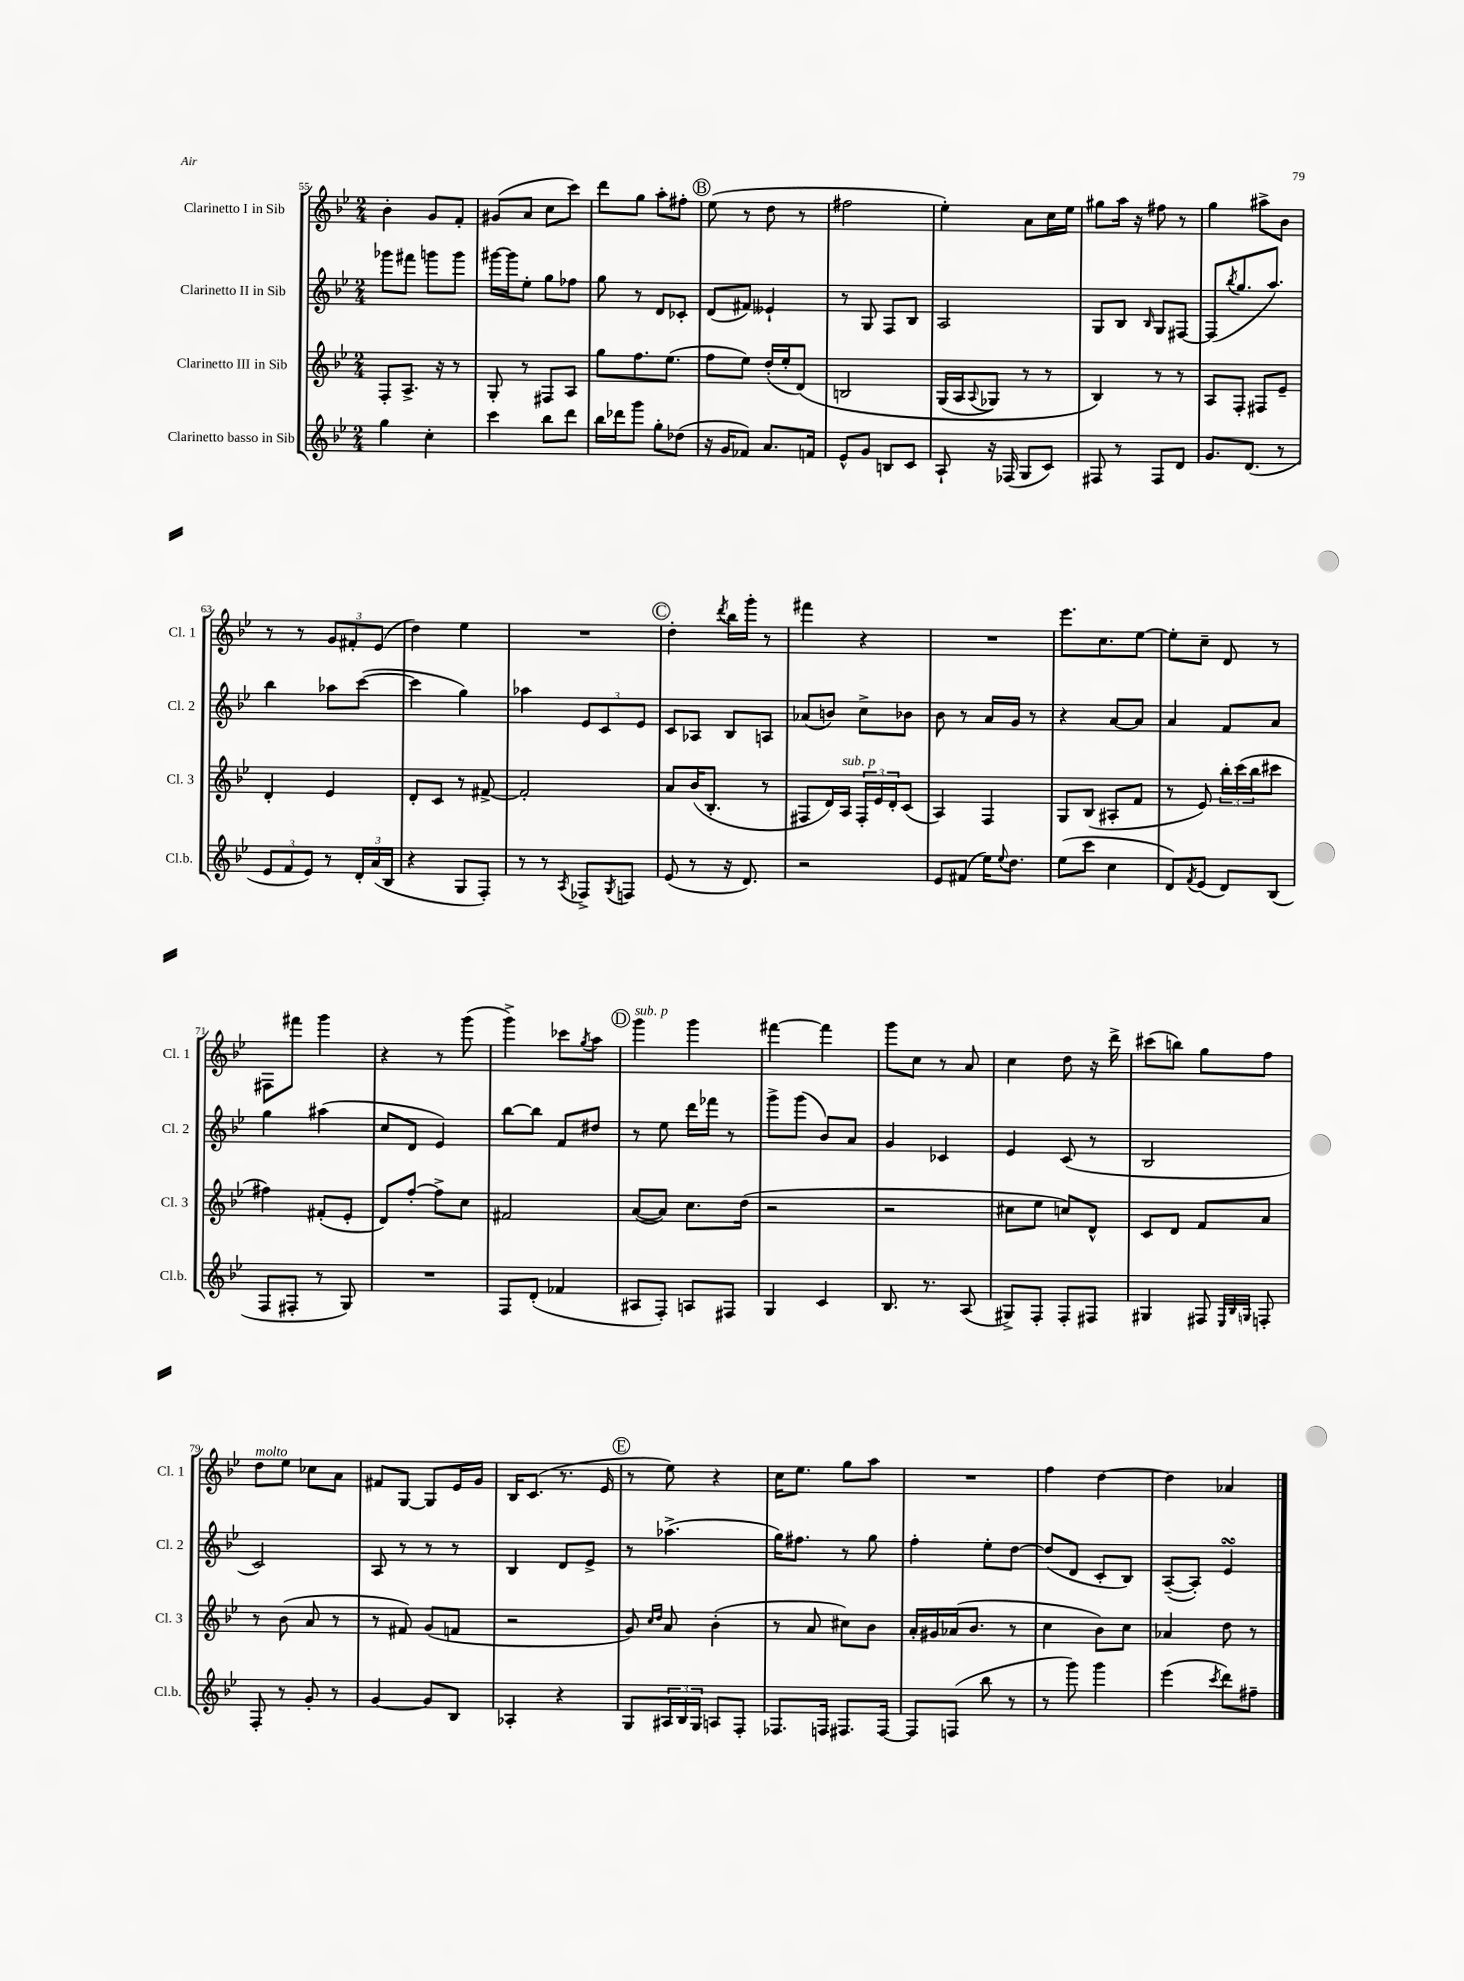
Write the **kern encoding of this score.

**kern	**kern	**kern	**kern
*staff4	*staff3	*staff2	*staff1
*clefG2	*clefG2	*clefG2	*clefG2
*k[b-e-]	*k[b-e-]	*k[b-e-]	*k[b-e-]
*M2/4	*M2/4	*M2/4	*M2/4
4gg	8F'	8ggg-	4b-'
.	8.A^	8fff#	.
4cc'	.	8ggg	8g
.	16r	.	.
.	8r	8ggg	8f'
=	=	=	=
4ccc	8G'	[16ggg#	(8g#
.	.	16ggg#]	.
.	8r	8ee-'	8a
8bb-	8F#	8gg	8cc
8ddd	8A	8ff-	8ccc)
=	=	=	=
16bb-	8gg	8gg	8ddd
16ddd-	.	.	.
8ggg	8.ff	8r	8gg
8gg'	.	8d	8aa'
.	(8.ee-	.	.
(8dd-	.	8c-'	8ff#'
=	=	=	=
16r	8ff	(8d	(8ee-
16g	.	.	.
8f-)	8ee-)	8f#)	8r
8.a	(16dd'	4e--`	8dd
.	16ee-'	.	.
.	&(8d)	.	8r
16f	.	.	.
=	=	=	=
8e-^^	2B	8r	2ff#
8g	.	8G	.
8B	.	8F	.
8c	.	8B-	.
=	=	=	=
8A`	(16G	2A	4ee-')
.	16A	.	.
.	8qqA	.	.
16r	8G-)	.	.
(16F-	.	.	.
8G	8r	.	8a
8c)	8r	.	16cc
.	.	.	16ee-
=	=	=	=
8F#	4B-&)	8G	8gg#
8r	.	8B-	16aa
.	.	.	16r
.	.	16qqB-	.
8F#	8r	8G	8ff#
8d	8r	[8F#	8r
=	=	=	=
8.g	8A	(8F#]	4gg
.	.	8qbb-	.
.	8F'	8.gg	.
(8.d	.	.	.
.	8F#	.	8aa#^
.	.	8.aa)	.
8r	8e-~	.	8b-
=	=	=	=
12e-	4d'	4bb-	8r
12f	.	.	.
.	.	.	8r
12e-)	.	.	.
8r	4e-	8aa-	12g
.	.	.	12f#'
24d'	.	([8ccc	.
(24a	.	.	(12e-
24B-	.	.	.
=	=	=	=
4r	8d'	4ccc]	4dd)
.	8c	.	.
8G	8r	4gg)	4ee-
8F')	[8f#^	.	.
=	=	=	=
8r	2f#']	4aa-	2r
8r	.	.	.
8qA	.	.	.
8F-^	.	12e-	.
.	.	12c	.
8qG	.	.	.
8F	.	.	.
.	.	12e-	.
=	=	=	=
(8e-	8a	8c	4dd'
8r	(16b-	8A-	.
.	8.B-'	.	.
.	.	.	8qddd
16r	.	8B-	16bb-
8.d)	.	.	16ggg'
.	8r	8A	8r
=	=	=	=
2r	8F#	(8a-	4fff#
.	16d)	8b)	.
.	16A	.	.
.	24F#'	8cc^	4r
.	24e-	.	.
.	24d'	.	.
.	(8c	8b-	.
=	=	=	=
8e-	4A)	8b-	2r
(8f#	.	8r	.
16ee-)	4F	16a	.
8qqee-	.	.	.
8.dd	.	16g	.
.	.	8r	.
=	=	=	=
(8ee-	8G	4r	8.eee-
8ccc	(8B-	.	.
.	.	.	8.cc
4cc	8A#'	[8a	.
.	8f	8a]	[8ee-
=	=	=	=
8d)	8r	4a	8ee-']
8qf	.	.	.
(8e-	8e-)	.	8cc~
8d)	24bb-'	8f	8d
.	(24ccc	.	.
.	24bb-	.	.
(8B-	8ccc#	8a	8r
=	=	=	=
8F	4ff#)	4gg	8F#
8F#'	.	.	8fff#
8r	(8f#'	(4aa#	4ggg
8G)	8e-'	.	.
=	=	=	=
2r	8d)	8cc	4r
.	[8ff'	8d	.
.	8ff^]	4e-)	8r
.	8cc	.	(8ggg
=	=	=	=
8F	2f#	[8bb-	4ggg^)
(8d'	.	8bb-]	.
4f-	.	8f	8ccc-
.	.	.	8qgg
.	.	8dd#	8aa
=	=	=	=
8A#	([8a	8r	4ggg
8F')	8a])	8ee-	.
8A	8.cc	16ddd	4ggg
.	.	16fff-	.
8F#	.	8r	.
.	(16dd	.	.
=	=	=	=
4G	2r	8ggg^	[4fff#
.	.	(8ggg	.
4c	.	8b-)	4fff#]
.	.	8a	.
=	=	=	=
8.B-	2r	4g	8ggg
.	.	.	8cc
8.r	.	.	.
.	.	4c-	8r
(8A	.	.	8a
=	=	=	=
8G#^)	8cc#	4e-	4cc
8F'	8ee-	.	.
8F'	8cc)	(8c	8dd
8F#	8d^^	8r	16r
.	.	.	16ddd^
=	=	=	=
4G#	8c	2B-	(8ccc#
.	8d	.	8bb)
8F#	8f	.	8gg
32qqE-	.	.	.
32qqB-	.	.	.
32qqG	.	.	.
8F'	8a	.	8ff
=	=	=	=
8F'	8r	2c)	8dd
8r	(8b-	.	8ee-
8g'	8a	.	8cc-
8r	8r	.	8a
=	=	=	=
[4g	8r	8A	8f#
.	8f#)	8r	[8G
8g]	(8g	8r	8G]
8B-	8f	8r	16e-
.	.	.	16g
=	=	=	=
4A-'	2r	4B-	16B-
.	.	.	(8.c
4r	.	8d	8.r
.	.	8e-^	.
.	.	.	16e-
=	=	=	=
8G	8g)	8r	8r
.	16qqcc	.	.
.	16qqdd	.	.
24A#	8a	(4.aa-^	8ee-)
24B-	.	.	.
24G	.	.	.
8A	(4b-'	.	4r
8F'	.	.	.
=	=	=	=
8.F-	8r	16gg)	16cc
.	.	8.ff#	8.ee-
.	8a	.	.
16F	.	.	.
8.F#	8cc#)	8r	8gg
.	8b-	8gg	8aa
[16F#	.	.	.
=	=	=	=
8F#]	16a'	4ff'	2r
.	16g#	.	.
(8F	(16a-	.	.
.	8.b-	.	.
8bb-	.	8ee-'	.
8r	8r	[8dd	.
=	=	=	=
8r	4cc	(8dd]	4ff
8ggg)	.	8d	.
4ggg	8b-)	8c'	[4dd
.	8cc	8B-)	.
=	=	=	=
(4eee-	4a-	([8A~	4dd]
.	.	8A'])	.
8qccc	.	.	.
8ddd)	8dd	4e-	4a-
8ff#~	8r	.	.
==	==	==	==
*-	*-	*-	*-
